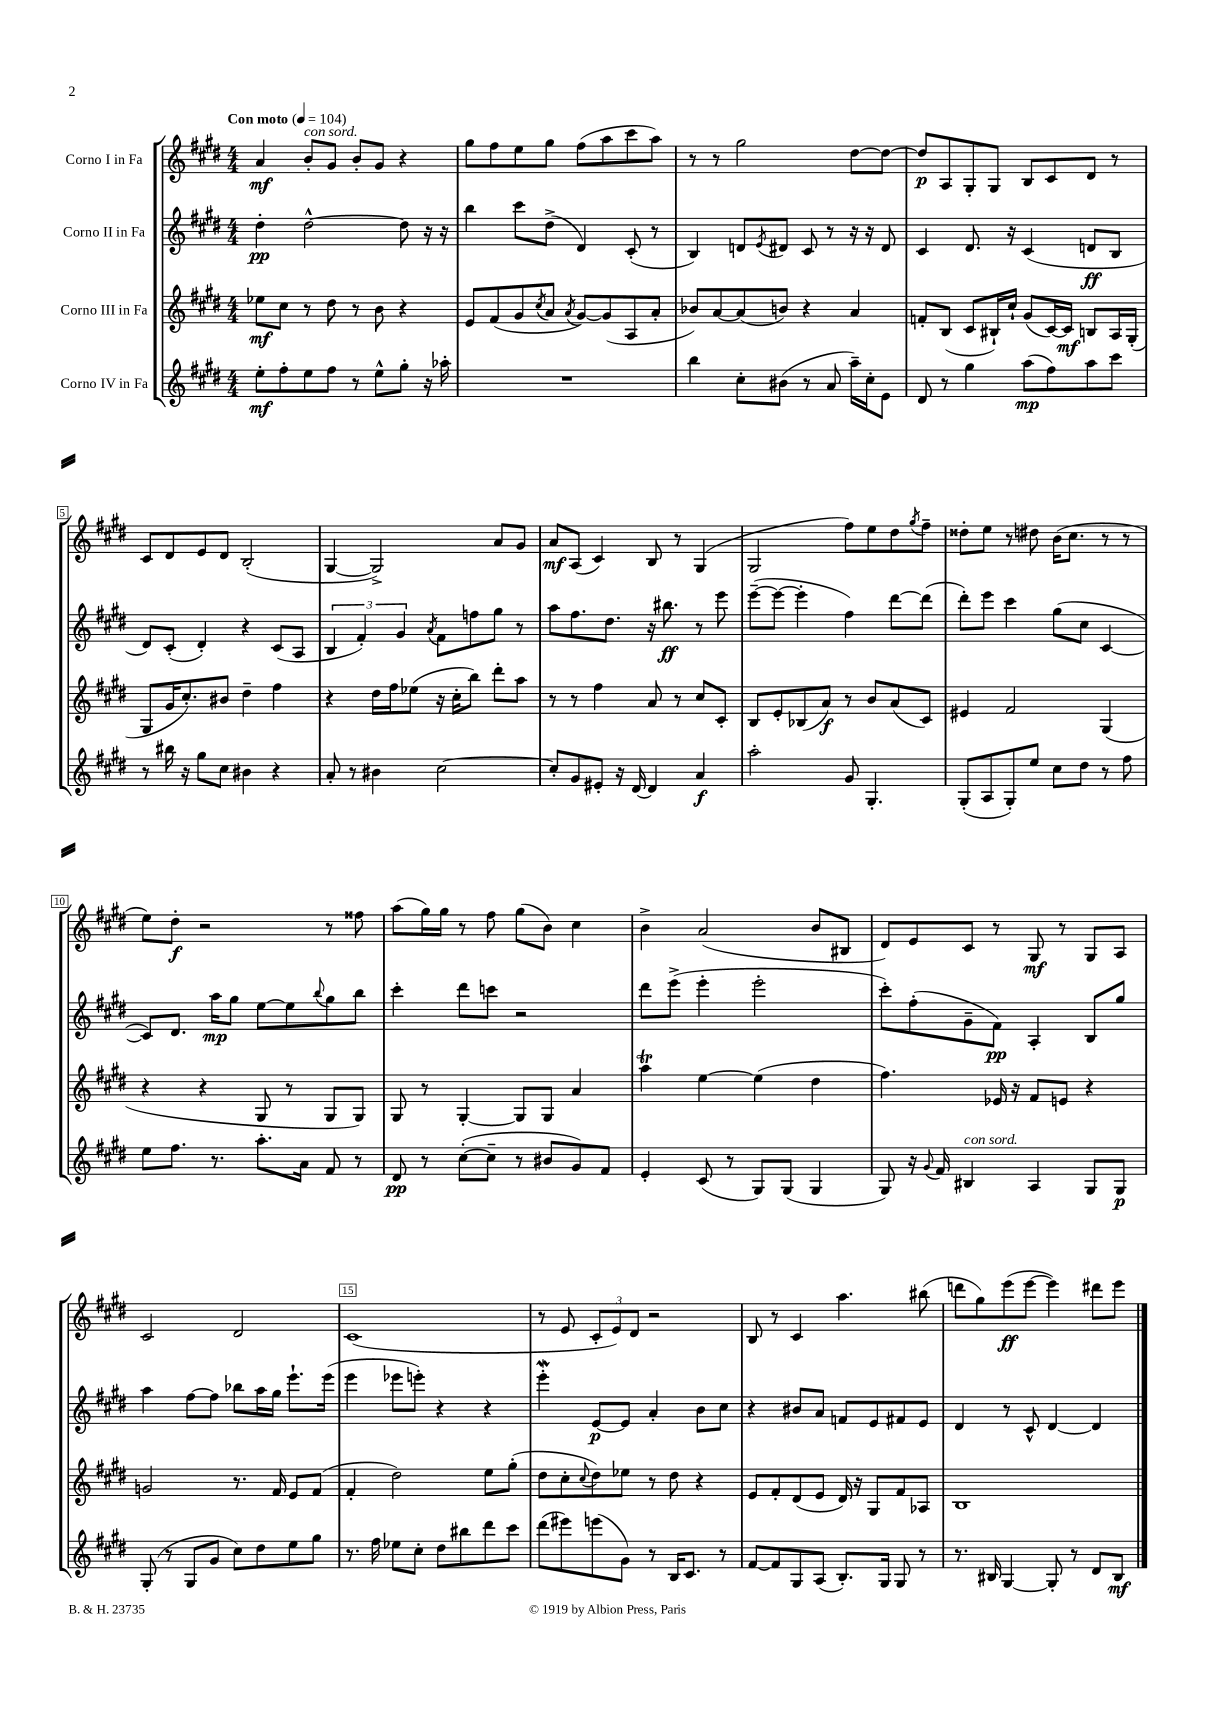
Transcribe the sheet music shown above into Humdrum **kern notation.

**kern	**kern	**kern	**kern
*staff4	*staff3	*staff2	*staff1
*clefG2	*clefG2	*clefG2	*clefG2
*k[f#c#g#d#]	*k[f#c#g#d#]	*k[f#c#g#d#]	*k[f#c#g#d#]
*M4/4	*M4/4	*M4/4	*M4/4
*MM104	*MM104	*MM104	*MM104
8ee'\L	8ee-\L	4dd#'\	4a/
8ff#'\	8cc#\J	.	.
8ee\	8r	[2dd#^^\	8b'/L
8ff#\J	8dd#\	.	8g#/J
8r	8r	.	8b'/L
8ee^^\L	8b\	.	8g#/J
8gg#'\J	4r	8dd#\]	4r
16r	.	16r	.
16aa-'\	.	16r	.
=	=	=	=
1r	8e/L	4bb\	8gg#\L
.	(8f#/	.	8ff#\
.	8g#/	8ccc#\L	8ee\
.	8qcc#/	.	.
.	8a/J	(8dd#^\J	8gg#\J
.	8qa/	.	.
.	[8g#/L)	4d#/)	(8ff#\L
.	(8g#/]	.	8aa\
.	8A/	(8c#'/	8ccc#\
.	8a'/J	8r	8aa\J)
=	=	=	=
4bb\	8b-/L)	4B/)	8r
.	[8a/	.	8r
8cc#'\L	(8a/]	8d/L	2gg#\
.	.	8qe/	.
(8b#\J	8b/J)	8d#/J	.
8r	4r	8c#/	.
8a/	.	8r	.
16aa~\LL)	4a/	16r	[8dd#\L
16cc#'\J	.	16r	.
8e\J	.	8d#/	8dd#\_J
=	=	=	=
8d#/	8f'/L	4c#/	8dd#/]L
8r	(8B/J	.	8A/
4gg#\	8c#/L	8.d#/	8G#'/
.	16B#`/L)	.	8G#/J
.	16cc#`/JJ	16r	.
(8aa\L	(8g#/L	(4c#/	8B/L
8ff#\)	[16c#/L)	.	8c#/
.	16c#/]JJ	.	.
8aa\	8B/L	8d/L	8d#/J
8ccc#\J	16A/L	8B/J	8r
.	(16G#'/JJ	.	.
=	=	=	=
8r	8G#/L	8d#/L)	8c#/L
16bb#\	16g#/K	(8c#'/J	8d#/
16r	8.cc#'/)	.	.
8gg#\L	.	4d#'/)	8e/
8cc#\J	8b#/J	.	8d#/J
4b#\	4dd#~\	4r	(2B'/
4r	4ff#\	(8c#/L	.
.	.	8A/J	.
=	=	=	=
8a'/	4r	6B/	[4G#/
8r	.	.	.
.	.	6f#'/)	.
4b#\	16dd#\LL	.	2G#^/])
.	16ff#\J	.	.
.	.	6g#/	.
.	(8ee-\J	.	.
.	.	8qa/	.
[2cc#\	16r	8f#\L	.
.	16cc#'\LK	.	.
.	8bb\J)	8ff\	.
.	8ddd#'\L	8gg#\J	8a/L
.	8aa\J	8r	8g#/J
=	=	=	=
8cc#'/]L	8r	8aa\L	8a/L
8g#/	8r	8.ff#\	(8A/J
8e#'/J	4ff#\	.	4c#/)
.	.	8.dd#\J	.
16r	.	.	.
[16d#/	.	.	.
4d#/]	8a/	16r	8B/
.	.	8.bb#\	.
.	8r	.	8r
4a/	8cc#/L	8r	(4G#/
.	8c#'/J	8eee\	.
=	=	=	=
2aa'\	8B/L	([8eee~\L	2G#/
.	8e'/	8eee\_J	.
.	(8B-/	4eee'\]	.
.	8a/J)	.	.
8g#/	8r	4ff#\)	8ff#\L)
4.G#'/	8b/L	.	8ee\
.	(8a/	[8ddd#\L	8dd#\
.	.	.	8qgg#/
.	8c#/J)	(8ddd#\]J	8ff#~\J
=	=	=	=
(8G#'/L	4e#/	8ddd#'\L)	8dd##'\L
8A/	.	8eee\J	8ee\J
8G#'/)	2f#/	4ccc#\	8r
8ee/J	.	.	8dd#\
8cc#\L	.	(8gg#\L	(16b\LK
.	.	.	8.cc#\J
8dd#\J	.	8cc#\J	.
8r	(4G#/	[4c#/	8r
8ff#\	.	.	8r
=	=	=	=
8ee\L	4r	8c#/]L)	8ee\L)
8.ff#\J	.	8.d#/J	8dd#'\J
.	4r	.	2r
8.r	.	16aa\LK	.
.	.	8gg#\J	.
8.aa'\L	8G#/	[8ee\L	.
.	8r	8ee\]	.
16a\Jk	.	.	.
.	.	8qqbb/	.
8f#/	8G#/L	8gg#\	8r
8r	8G#/J)	8bb\J	8ff##\
=	=	=	=
8d#/	8G#/	4ccc#'\	(8aa\L
8r	8r	.	16gg#\L)
.	.	.	16gg#\JJ
([8cc#'\L	[4G#'/	8ddd#\L	8r
8cc#~\]J	.	8ccc\J	8ff#\
8r	8G#/]L	2r	(8gg#\L
8b#/L	8G#/J	.	8b\J)
8g#/)	4a/	.	4cc#\
8f#/J	.	.	.
=	=	=	=
4e'/	4aa\	8ddd#\L	4b^\
.	.	(8eee^\J	.
(8c#/	[4ee\	4eee'\	(2a/
8r	.	.	.
8G#/L)	(4ee\]	2eee'\	.
(8G#/J	.	.	.
4G#/	4dd#\	.	8b/L
.	.	.	8B#/J
=	=	=	=
8G#/)	4.ff#\)	8ccc#'\L)	8d#/L)
16r	.	(8ff#'\	8e/
8qqg#/	.	.	.
16f#/	.	.	.
4B#/	.	8g#~\	8c#/J
.	16e-/	8f#\J)	8r
.	16r	.	.
4A/	8f#/L	4A'/	8G#/
.	8e/J	.	8r
8G#/L	4r	8B/L	8G#/L
8G#/J	.	8gg#/J	8A/J
=	=	=	=
(8G#'/	2g/	4aa\	2c#/
8r	.	.	.
8G#/L	.	[8ff#\L	.
8g#/J	.	8ff#\]J	.
8cc#\L)	8.r	8bb-\L	2d#/
8dd#\	.	16aa\L	.
.	16f#/	16gg#\JJ	.
8ee\	8e/L	8.eee`\L	.
8gg#\J	(8f#/J	.	.
.	.	(16eee\Jk	.
=	=	=	=
8.r	4f#'/	4eee\	(1c#
16ff#\	.	.	.
8ee-\L	2dd#\)	8eee-\L	.
8cc#'\J	.	8eee'\J)	.
8dd#\L	.	4r	.
8bb#\	.	.	.
8ddd#\	8ee\L	4r	.
8ccc#\J	(8gg#'\J	.	.
=	=	=	=
(8ddd#\L	8dd#\L	4eee'\	8r
8eee#\)	8cc#'\	.	8e/
.	8qqcc#/	.	.
(8eee\	8dd#\)	[8e/L	12c#'/L
.	.	.	12e/)
8g#\J)	8ee-\J	8e/]J	.
.	.	.	12d#/J
8r	8r	4a'/	2r
16B/LK	8dd#\	.	.
8.c#/J	.	.	.
.	4r	8b\L	.
8r	.	8cc#\J	.
=	=	=	=
[8f#/L	8e/L	4r	8B/
8f#/]	8f#'/	.	8r
8G#/	(8d#/	8b#/L	4c#/
(8A/J	8e/J	8a/J	.
8.B'/L)	16d#/)	8f/L	4.aa\
.	16r	.	.
.	8G#/L	8e/	.
16G#/Jk	.	.	.
8G#/	8f#/	8f#/	.
8r	8A-/J	8e/J	(8bb#\
=	=	=	=
8.r	1B	4d#/	8ddd\L
.	.	.	8gg#\)
16B#/	.	.	.
[4G#/	.	8r	(8eee\
.	.	8c#^^/	[8eee\J
8G#'/]	.	[4d#/	4eee\])
8r	.	.	.
8d#/L	.	4d#/]	8ddd#\L
8B#/J	.	.	8eee\J
==	==	==	==
*-	*-	*-	*-
